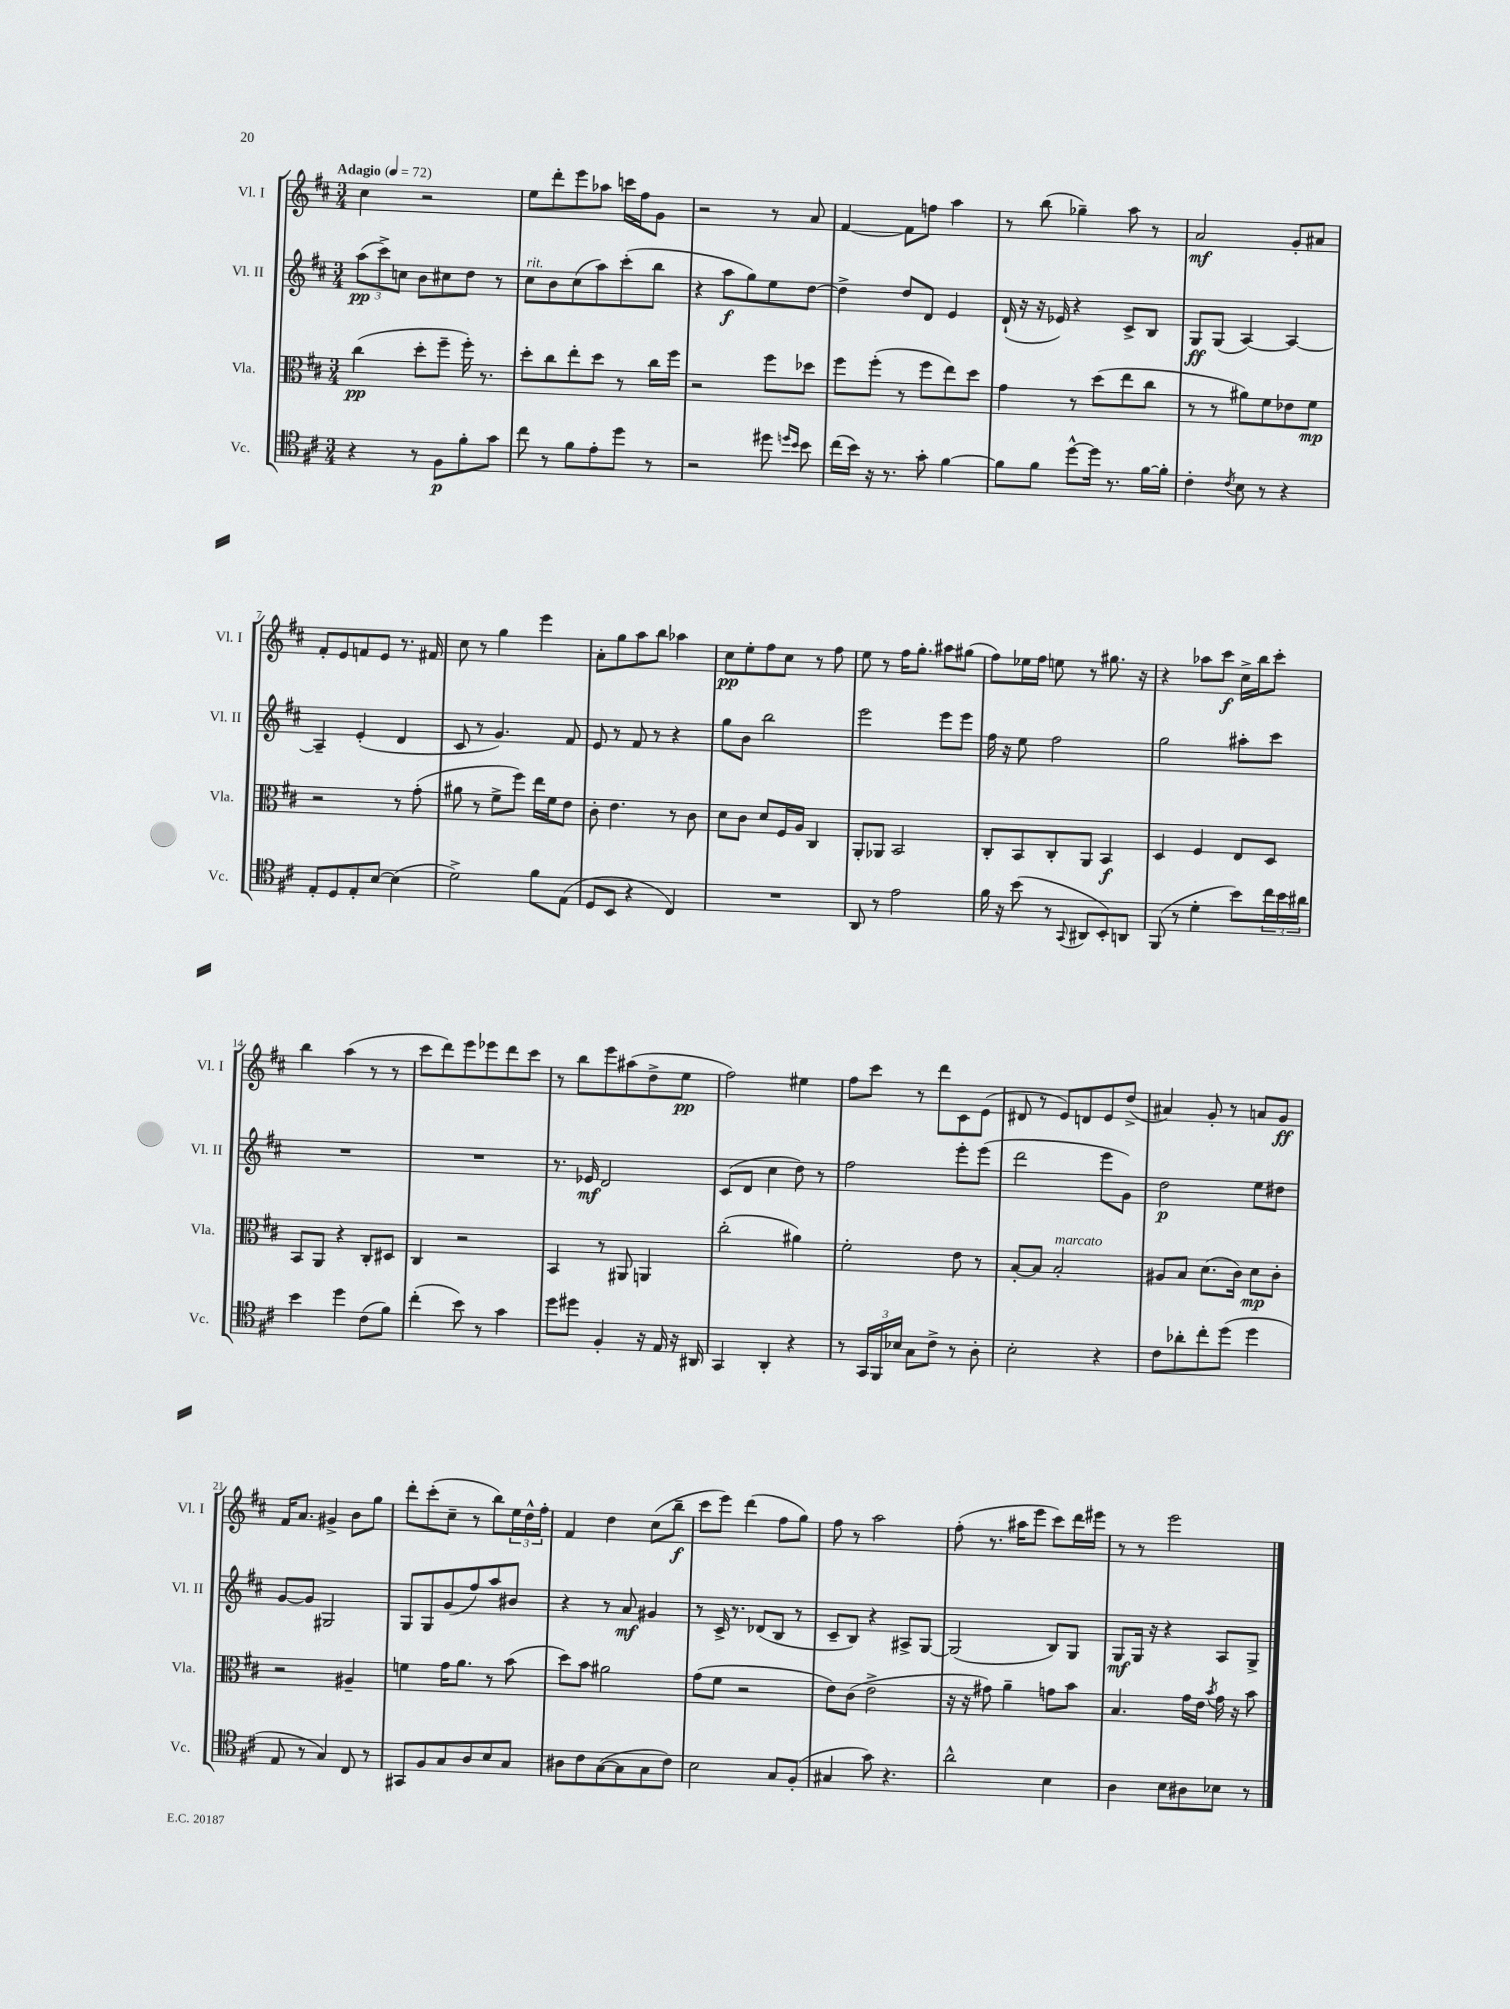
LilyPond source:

<<
\new StaffGroup <<
\new Staff = "s0" \with { instrumentName = "Vl. I" shortInstrumentName = "Vl. I" } {
    \clef treble \key d \major \numericTimeSignature \time 3/4 \tempo "Adagio" 4 = 72
    cis''4 r2 |
    e''8 d'''8-. e'''8 aes''8 c'''16 fis''16 g'8 |
    r2 r8 a'8 |
    fis'4~ fis'8 f''8 a''4 |
    r8 b''8( ges''4--) a''8 r8 |
    a'2\mf g'8-. ais'8 |
    fis'8-. e'8 f'8 e'8 r8. fis'16 |
    cis''8 r8 g''4 e'''4 |
    a'8-. g''8 a''8 b''8 aes''4 |
    cis''8\pp e''8-. fis''8 cis''8 r8 fis''8 |
    e''8 r8 fis''16 g''8.-. ais''8 gis''8( |
    fis''8) ees''16 fis''16 e''8 r8 gis''8. r16 |
    r4 aes''8 cis'''8\f cis''16-> b''16 cis'''8-. |
    b''4 a''4( r8 r8 |
    cis'''8 d'''8) e'''8 ees'''8 d'''8 cis'''8 |
    r8 b''8 e'''8 ais''8( d''8-> e''8\pp |
    fis''2) eis''4 |
    fis''8 cis'''8 r8 d'''8 cis'8 e'8( |
    dis'8 r8 e'8) d'8 e'8 d''8->( |
    ais'4) g'8-. r8 a'8 g'8\ff |
    fis'16 a'8. gis'4-> b'8 g''8 |
    d'''8-. cis'''8-.( cis''8-- r8 b''8) \tuplet 3/2 { e''16 d''16-^ fis''16-. } |
    fis'4 d''4 cis''8( b''8--\f |
    cis'''8 e'''8) d'''4( fis''8 g''8) |
    fis''8 r8 a''2 |
    fis''8-.( r8. ais''16 e'''8 cis'''8) d'''16 eis'''16 |
    r8 r8 e'''2 \bar "|." |
}
\new Staff = "s1" \with { instrumentName = "Vl. II" shortInstrumentName = "Vl. II" } {
    \clef treble \key d \major \numericTimeSignature \time 3/4
    \tuplet 3/2 { a''8\pp( cis'''8->) c''8 } b'8 cis''8 d''8 r8 |
    cis''8^\markup { \italic "rit." } b'8 cis''8( a''8) cis'''8-.( b''8 |
    r4 a''8\f g''8) e''8 d''8~ |
    d''4-> d''8 d'8 e'4 |
    d'16-!( r16 r16 ees'16) r4 cis'8-> b8 |
    g8\ff g8( a4~) a4~ |
    a4-- e'4-.( d'4 |
    cis'8 r8 g'4.) fis'8 |
    e'8 r8 fis'8 r8 r4 |
    g''8 b'8 b''2 |
    e'''2 e'''8 e'''8 |
    fis''16 r16 e''8 fis''2 |
    g''2 ais''8-. cis'''8 |
    R2. |
    R2. |
    r8. ees'16\mf d'2 |
    cis'8( d'8 cis''4 d''8) r8 |
    fis''2 e'''8-. e'''8( |
    d'''2 e'''8 g'8) |
    d''2\p e''8 dis''8 |
    g'8~ g'8 gis2 |
    g8 g8 g'8( fis''8) a''8 bis'8 |
    r4 r8 a'8\mf gis'4 |
    r8 cis'16-> r8. des'8( b8 r8 |
    cis'8-- b8) r4 ais8-> g8~ |
    g2( b8) g8 |
    g8\mf g16 r16 r4 a8 g8-> \bar "|." |
}
\new Staff = "s2" \with { instrumentName = "Vla." shortInstrumentName = "Vla." } {
    \clef alto \key d \major \numericTimeSignature \time 3/4
    cis''4\pp( d''8-. fis''8-- fis''16-.) r8. |
    d''8-. cis''8 e''8-. d''8 r8 cis''16 fis''16 |
    r2 fis''8 des''8 |
    fis''8 fis''8-.( r8 fis''8 e''8) d''8 |
    g'4 r8 d''8( e''8 cis''8 |
    r8 r8 ais'8) fis'8 ees'8 fis'8\mp |
    r2 r8 g'8-.( |
    ais'8 r8 fis'8-> fis''8) e''16 fis'16 e'8 |
    cis'8-. e'4. r8 cis'8 |
    d'8 cis'8 d'8 fis16 a16 cis4 |
    a,8-. aes,8 b,2 |
    cis8-. b,8 cis8-. a,8 b,4\f |
    d4 fis4 e8 d8 |
    b,8 a,8 r4 cis8-. dis8 |
    cis4 r2 |
    b,4 r8 ais,8 a,4 |
    cis''2-.( ais'4) |
    fis'2-. e'8 r8 |
    b8~-. b8 b2-.^\markup { \italic "marcato" } |
    ais8 b8 d'8.( cis'16) d'8\mp cis'8-. |
    r2 ais4-- |
    f'4 g'16 a'8. r8 b'8( |
    d''8) b'8 ais'2 |
    g'8( fis'8 r2 |
    e'8) cis'8( e'2-> |
    r16 r16 gis'8) a'4-- g'8 b'8 |
    b4. g'16 e'16 \acciaccatura { b'8 } g'16 r16 b'8 \bar "|." |
}
\new Staff = "s3" \with { instrumentName = "Vc." shortInstrumentName = "Vc." } {
    \clef tenor \key d \major \numericTimeSignature \time 3/4
    r4 r8 fis8\p fis'8-. g'8 |
    cis''8 r8 fis'8 e'8-. d''8 r8 |
    r2 dis''8 \grace { d''16 b'16 } b'8 |
    cis''16( b'16) r16 r8. g'8-. fis'4~ |
    fis'8 fis'8 d''8~-^ d''16 r8. fis'16~ fis'16-. |
    cis'4-. \acciaccatura { cis'8 } b8 r8 r4 |
    e8-. d8 e8-. b8~ b4( |
    d'2->) fis'8 e8( |
    d8 b,8 r4 cis4) |
    R2. |
    a,8 r8 e'2 |
    fis'16 r16 b'8( r8 \appoggiatura { g,8 } ais,8 b,8-.) a,8 |
    fis,8( r8 d'4-. b'8) \tuplet 3/2 { cis''16 b'16 ais'16 } |
    b'4 d''4 cis'8( fis'8) |
    cis''4-.( b'8) r8 g'4 |
    d''8 dis''8 fis4-. r16 e16 r16 ais,16 |
    g,4 a,4-. r4 |
    r8 \tuplet 3/2 { g,16 fis,16 bes16 } g8 cis'8-> r8 a8-. |
    b2-. r4 |
    cis'8 aes'8-. cis''8-. d''8( d''4 |
    e8 r8 g4) cis8 r8 |
    gis,8 fis8 g8 a8 b8 g8 |
    ais8 cis'8 g8~( g8 g8 cis'8) |
    b2 g8 fis8-.( |
    gis4 g'8) r4. |
    a'2-^ b4 |
    a4 b8 ais8 bes8 r8 \bar "|." |
}
>>
>>
